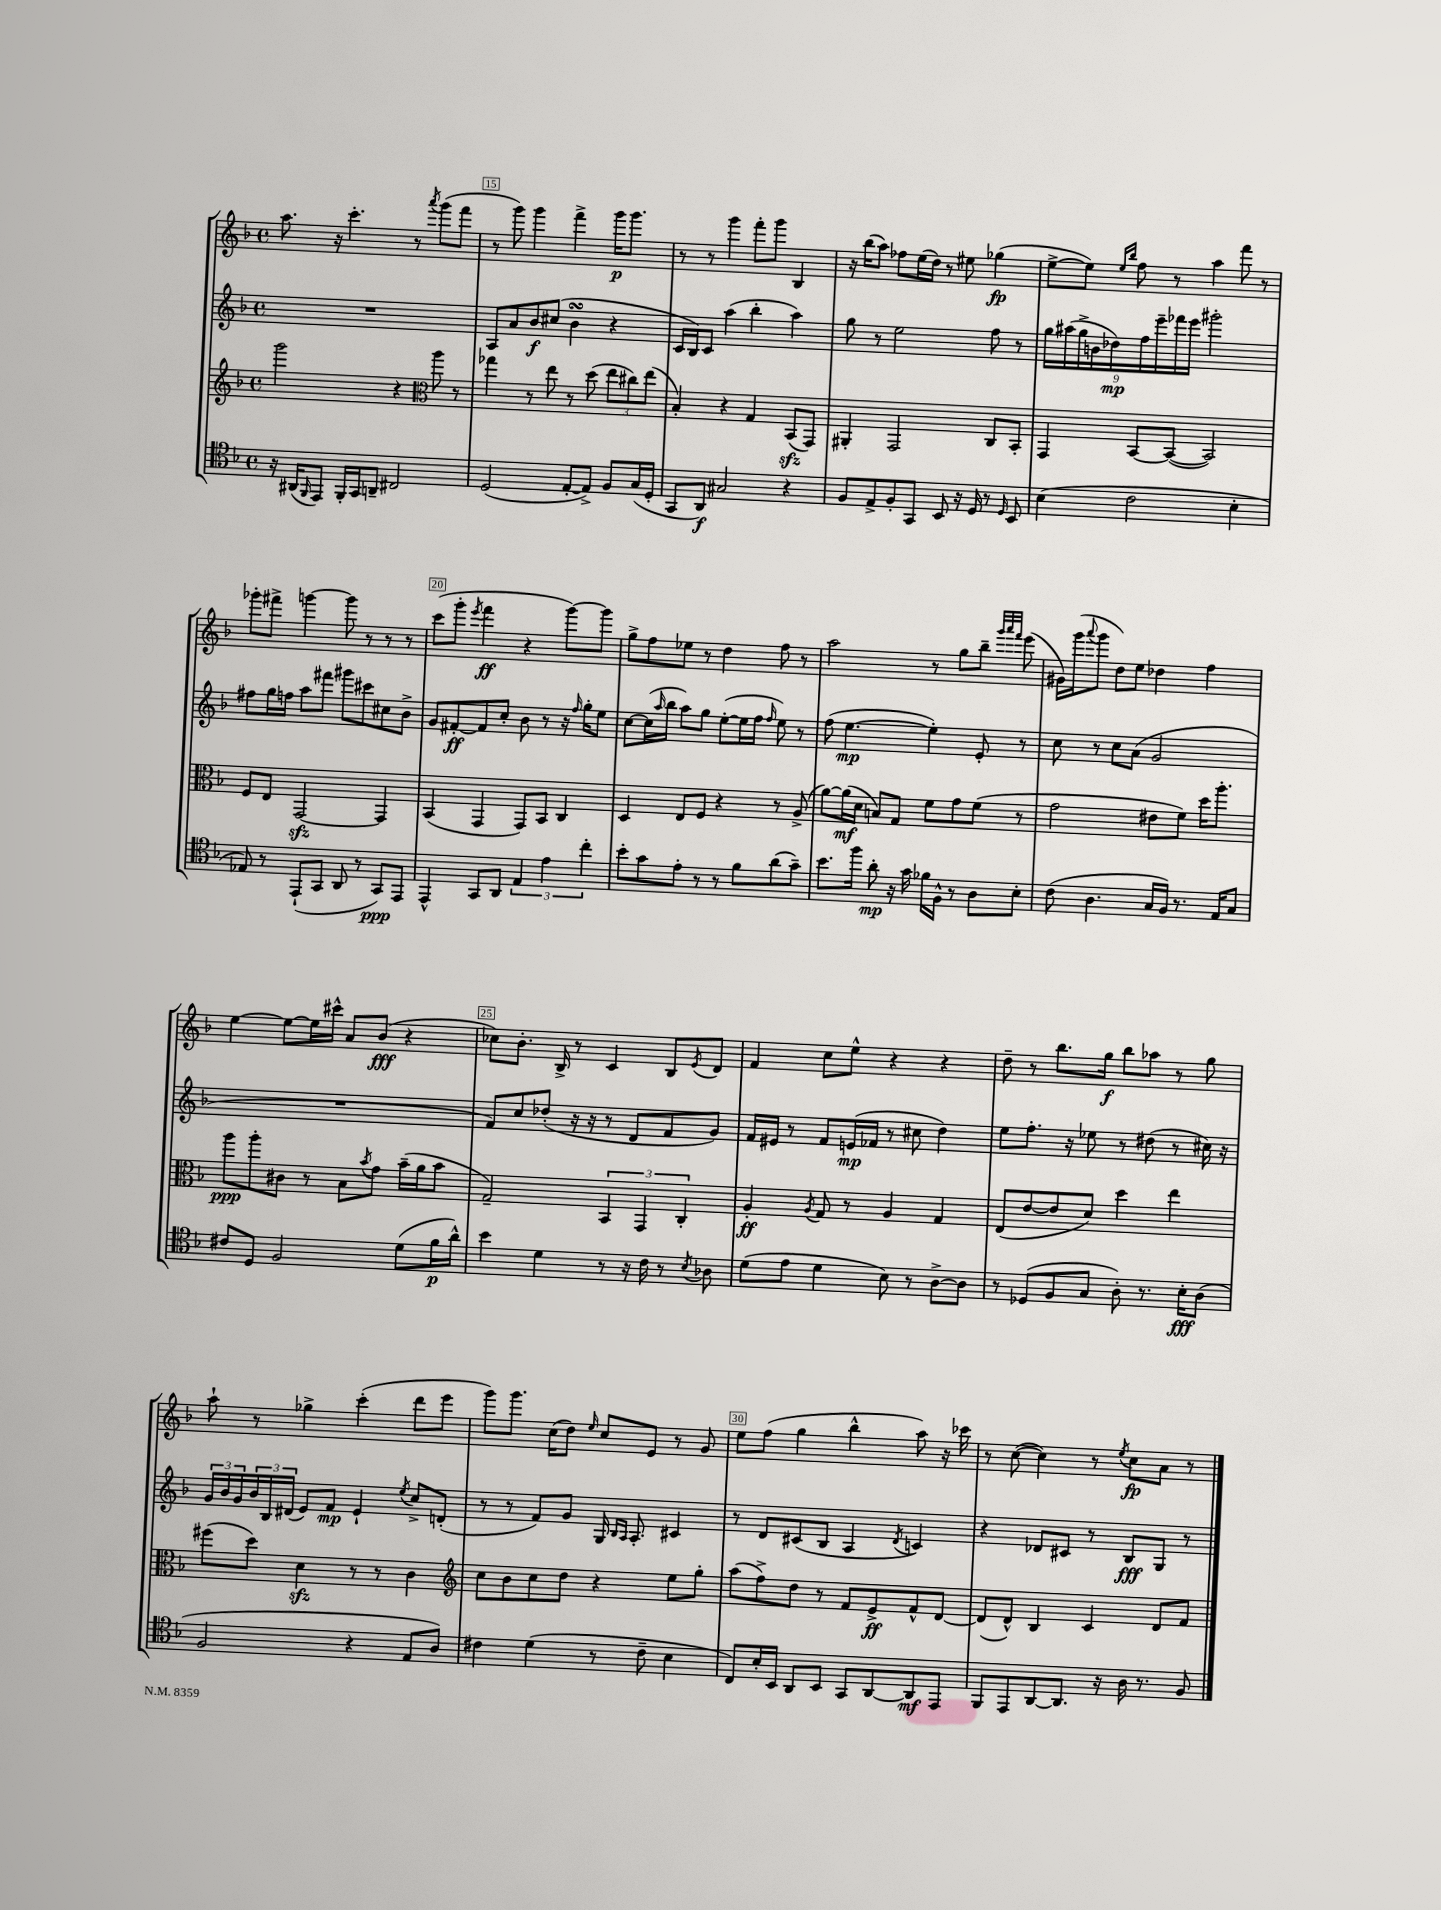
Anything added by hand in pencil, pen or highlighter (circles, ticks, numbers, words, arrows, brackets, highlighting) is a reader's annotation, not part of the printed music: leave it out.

**kern	**kern	**kern	**kern
*staff4	*staff3	*staff2	*staff1
*clefC4	*clefG2	*clefG2	*clefG2
*k[b-]	*k[b-]	*k[b-]	*k[b-]
*M4/4	*M4/4	*M4/4	*M4/4
*met(c)	*met(c)	*met(c)	*met(c)
16r	2ggg	1r	8.aa
(16AA#	.	.	.
16qqFF	.	.	.
8EE)	.	.	.
.	.	.	16r
16FF'	.	.	4.ccc'
16GG	.	.	.
8AA~	.	.	.
2C#	4r	.	.
.	.	.	8r
*	*clefC3	*	*
.	.	.	8qaaa
.	8aa	.	(8ggg
.	8r	.	8fff
=	=	=	=
(2D	4gg-	8A	8r
.	.	8a	8ggg)
.	8r	8b-	4ggg
.	8ee	(8cc#	.
[8E'	8r	4b-	4fff^
8E^])	(8dd	.	.
8F	12ee	4r	16ggg
.	.	.	8.ggg
.	12cc#)	.	.
(16G	.	.	.
.	(12ee	.	.
16D'	.	.	.
=	=	=	=
8GG	4B-')	16c	8r
.	.	16B-)	.
8AA)	.	8c	8r
2G#	4r	(4aa	4ggg
.	4G	4bb-'	8fff'
.	.	.	8ggg
4r	(8BB-	4aa)	4B-
.	8GG)	.	.
=	=	=	=
8F	4AA#'	8gg	16r
.	.	.	(16bb-
8E^	.	8r	8aa)
8F'	2GG	2ee	8ff-
8GG	.	.	(16ee
.	.	.	16dd)
8BB-	.	.	8r
16r	.	.	8ee#
16D	.	.	.
8r	8C	8ff	(4gg-
16qqD	.	.	.
8BB-	8BB-'	8r	.
=	=	=	=
(4B-	4GG	18gg	[8ee^
.	.	(18aa#	.
.	.	18gg^	.
.	.	.	8ee])
.	.	18b	.
.	.	18dd-)	.
.	.	.	16qqee
.	.	.	16qqbb-
2c	[8BB-	.	8ff
.	.	18ff	.
.	.	18eee~	.
.	(8BB-_	.	8r
.	.	18fff-	.
.	.	18eee	.
.	2BB-])	2ggg#'	4aa
4B-'	.	.	8fff
.	.	.	8r
=	=	=	=
8E-)	8F	8ff#	8ggg-'
8r	8E	16gg	8fff#^
.	.	16ff	.
(8EE`	[2GG	8aa	[4ggg
8GG	.	8fff#	.
8AA	.	8ggg#	8ggg]
8r	.	8ccc#	8r
8GG)	4GG]	8cc#	8r
8EE	.	8b-^	8r
=	=	=	=
4EE^^	(4BB-	8g	(8ccc
.	.	[8f#'	8ggg'
.	.	.	8qeee
8GG	4GG	8f#]	4fff
8AA	.	8cc'	.
6E	8GG)	8b-	4r
.	8BB-	8r	.
6e	.	.	.
.	4C	16r	[8ggg)
.	.	16qqff	.
.	.	16gg'	.
6cc'	.	.	.
.	.	8ee	8ggg]
=	=	=	=
8b-'	4D	[8cc	8gg^
8g	.	(16cc]	8ff
.	.	16qqaa	.
.	.	16bb-	.
8e'	8E	8aa)	8ee-
8r	8F	8gg	8r
8r	4r	([8ee'	4dd
8f	.	16ee]	.
.	.	16ff	.
.	.	16qqff	.
(8a	8r	8ee)	8ff
8g~)	(8A^	8r	8r
=	=	=	=
8.b-	[8a)	(8ff	2aa
.	(16a]	[4.ee	.
16ff	16d	.	.
8a'	8B)	.	.
16r	8G	.	.
16g	.	.	.
16f-	8f	4ee'])	8r
16F^^	.	.	.
8r	8g	.	8gg
8A	(8f	8e'	8bb-~
.	.	.	32qqggg
.	.	.	32qqaaa
.	.	.	32qqfff
8B-'	8r	8r	(8eee
=	=	=	=
(8c	2g	8cc	16g#)
.	.	.	(16ggg
.	.	.	8qqaaa
4.A	.	8r	8ggg
.	.	8cc	8dd)
.	.	(8a	8ee
16G	8e#	2g	4dd-
16F)	.	.	.
8.r	8f)	.	.
.	16dd	.	4ff
16E	8.aa'	.	.
8G	.	.	.
=	=	=	=
8c#	8aa	1r	[4ee
8D	8aa'	.	.
2F	8c#	.	8ee_
.	8r	.	16ee]
.	.	.	16ccc#^^
.	8B-	.	8a
.	8qb-	.	.
.	8g	.	(8b-
(8d	(16b-~	.	4r
.	16a	.	.
16f	8b-	.	.
16a^^)	.	.	.
=	=	=	=
4b-	2G~)	8f)	8cc-)
.	.	8cc	8.b-'
4d	.	(8dd-'	.
.	.	.	16B-^
.	.	16r	8r
.	.	16r	.
8r	6BB-	8r	4c
16r	.	8d	.
.	6GG	.	.
16c	.	.	.
8r	.	8f	8B-
.	6C'	.	.
8qB-	.	.	8qe
8A-	.	8g)	8d
=	=	=	=
(8d	4A'	16f	4f
.	.	16e#	.
8e	.	8r	.
.	8qA	.	.
4d	8G	8f	8cc
.	8r	(16e	8ee^^
.	.	16f-	.
8B-)	4A	8r	4r
8r	.	8cc#	.
[8A^	4G	4dd)	4r
8A]	.	.	.
=	=	=	=
8r	(8E	8ee	8dd~
(8D-	[8e	8.ff'	8r
8F	8e]	.	8.bb-
.	.	16r	.
8G	8d)	8ee-	.
.	.	.	16gg
8A')	4dd	8r	8bb-
8.r	.	(8dd#	8aa-
.	4ee	8r	8r
16B-'	.	.	.
(8A	.	16cc#)	8gg
.	.	16r	.
=	=	=	=
2F	(8ff#	24g	8aa`
.	.	24b-	.
.	.	24g	.
.	8dd)	24b-	8r
.	.	24B-	.
.	.	(24d#	.
.	4d	8e)	4gg-^
.	.	8f	.
4r	8r	4e`	(4ccc'
.	8r	.	.
.	.	8qee	.
8E	4c	8cc^	8ddd
8A)	.	(8d'	8eee
=	=	=	=
*	*clefG2	*	*
4c#	8cc	8r	8ggg)
.	8b-	8r	8.ggg
(4d	8cc	8f)	.
.	.	.	(16cc
.	8dd	8g	8dd)
.	.	.	16qqee
8r	4r	16G	8cc
.	.	16qqB-	.
.	.	16qqA	.
.	.	8.A'	.
8c#~	.	.	8e
4B-	8ee	4c#	8r
.	8gg'	.	8g
=	=	=	=
8C)	(8aa	8r	8ee
16B-'	8ff^)	8d	(8ff
16BB-	.	.	.
8AA	8dd	(8c#	4gg
8BB-	8r	8B-	.
8GG	8f	4A	4bb-^^
[8AA	8e^	.	.
.	.	8qd	.
8AA]	8f^^	4c)	8aa)
8EE	[8d	.	16r
.	.	.	16ccc-
=	=	=	=
8FF	(8d]	4r	8r
8EE	8d^^)	.	([8cc
[8AA	4B-	8d-	4cc])
8.AA]	.	8c#	.
.	4c	8r	8r
16r	.	.	.
.	.	.	8qee
16A	.	8B-	8cc
8.r	.	.	.
.	8d	8G	8a
8F	8f	8r	8r
==	==	==	==
*-	*-	*-	*-
